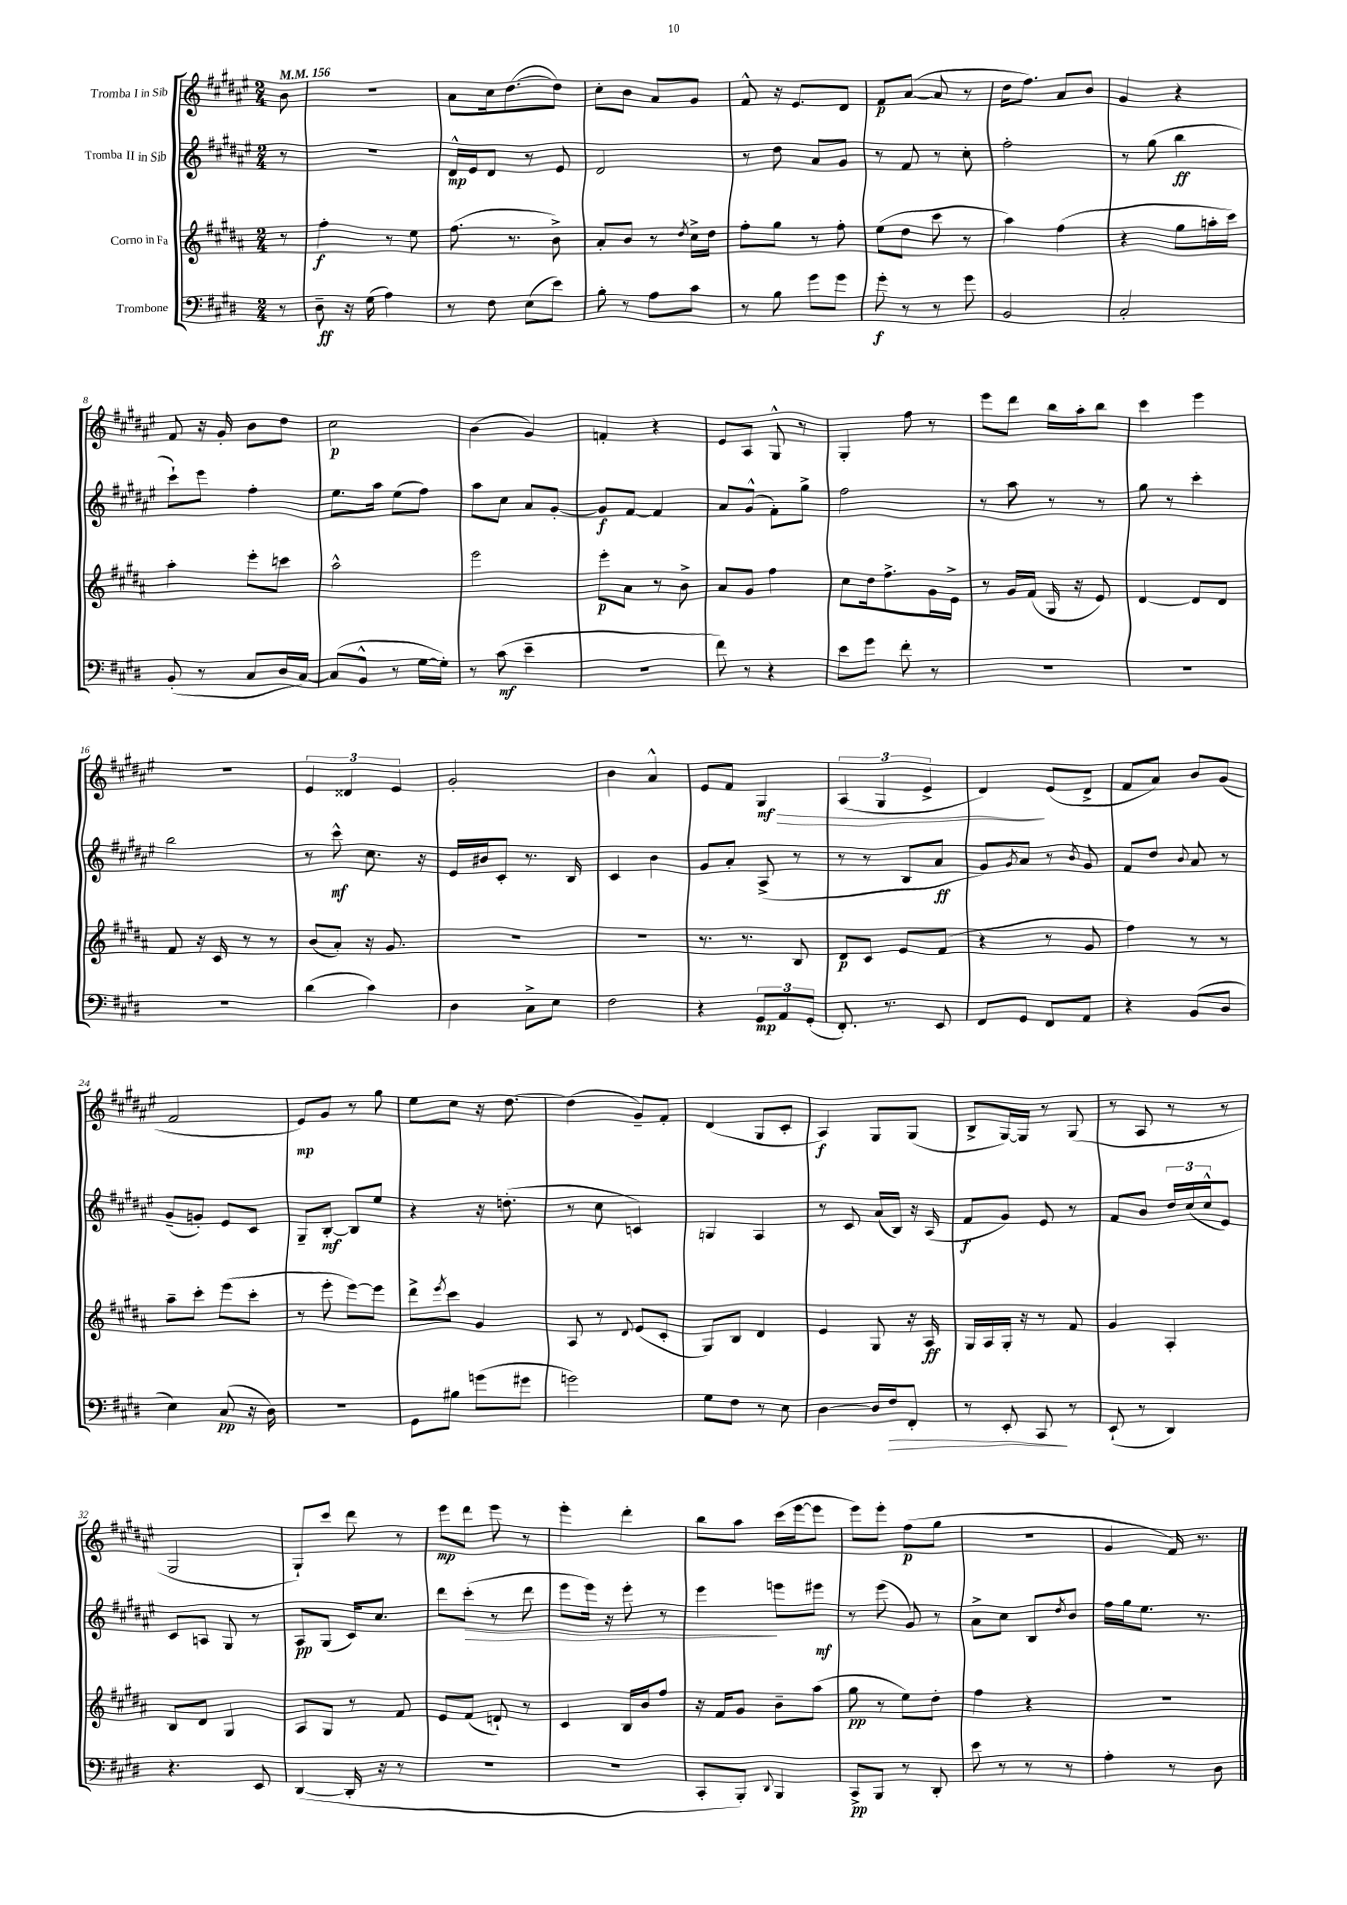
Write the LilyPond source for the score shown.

<<
\new StaffGroup <<
\new Staff = "s0" \with { instrumentName = "Tromba I in Sib" } {
    \clef treble \key fis \major \numericTimeSignature \time 2/4 \partial 8 \tempo 4 = 156
    b'8 |
    r2 |
    ais'8 cis''16 dis''8.~( dis''8) |
    cis''8-. b'8 ais'8 gis'8 |
    fis'8-^ r16 eis'8. dis'8 |
    fis'8\p ais'8~( ais'8 r8 |
    dis''16 fis''8.) ais'8 b'8 |
    gis'4 r4 |
    fis'8 r16 gis'16-. b'8 dis''8 |
    cis''2\p |
    b'4( gis'4) |
    f'4-. r4 |
    eis'8 ais8 gis8-^ r8 |
    gis4-. fis''8 r8 |
    eis'''8 dis'''8 b''16 ais''16-. b''8 |
    cis'''4 eis'''4 |
    R2 |
    \tuplet 3/2 { eis'4 disis'4 eis'4 } |
    gis'2-. |
    b'4 ais'4-^ |
    eis'8 fis'8 gis4\mf\> |
    \tuplet 3/2 { ais4( gis4 eis'4-> } |
    dis'4\!) eis'8( dis'8-> |
    fis'8 ais'8) b'8 gis'8( |
    fis'2 |
    eis'8\mp) gis'8 r8 gis''8 |
    eis''8 cis''8 r16 dis''8.~ |
    dis''4( gis'8--) fis'8-. |
    dis'4( gis8 cis'8-. |
    ais4\f) gis8 gis8( |
    b8-> gis16~) gis16 r8 gis8( |
    r8 ais8 r8 r8 |
    gis2 |
    gis8-!) cis'''8 dis'''8 r8 |
    eis'''8\mp dis'''8 eis'''8 r8 |
    eis'''4-. dis'''4-. |
    b''8 ais''8 cis'''16( eis'''16~ eis'''8 |
    eis'''8) eis'''8-. fis''8\p( gis''8 |
    R2 |
    gis'4 fis'16) r8. \bar "|." |
}
\new Staff = "s1" \with { instrumentName = "Tromba II in Sib" } {
    \clef treble \key fis \major \numericTimeSignature \time 2/4 \partial 8
    r8 |
    R2 |
    dis'16-^\mp eis'16 dis'8 r8 eis'8 |
    dis'2 |
    r8 dis''8 ais'8 gis'8 |
    r8 fis'8 r8 cis''8-. |
    fis''2-. |
    r8 gis''8( b''4\ff |
    cis'''8-!) eis'''8 fis''4-. |
    eis''8. ais''16 eis''8( fis''8) |
    ais''8 cis''8 ais'8 gis'8~-. |
    gis'8\f fis'8~ fis'4 |
    ais'8 gis'8-^( fis'8-.) gis''8-> |
    fis''2 |
    r8 ais''8 r8 r8 |
    gis''8 r8 cis'''4-. |
    b''2 |
    r8 cis'''8-^\mf cis''8. r16 |
    eis'16 bis'16 cis'8-. r8. b16 |
    cis'4 b'4 |
    gis'8 ais'8-. ais8->( r8 |
    r8 r8 b8 ais'8\ff |
    gis'8) \acciaccatura { gis'8 } ais'8 r8 \acciaccatura { b'8 } gis'8 |
    fis'8 dis''8 \appoggiatura { b'8 } ais'8 r8 |
    gis'8--( g'8-.) eis'8 cis'8 |
    gis8-- b8~-.\mf b8 eis''8 |
    r4 r16 d''8.-.( |
    r8 cis''8 c'4) |
    g4 ais4 |
    r8 cis'8 ais'16( b16) r16 ais16( |
    fis'8\f gis'8) eis'8 r8 |
    fis'8 b'8 \tuplet 3/2 { dis''16 cis''16( cis''16-^ } eis'8) |
    cis'8 a8 gis8 r8 |
    ais8\pp gis8( cis'16) cis''8. |
    dis'''8 cis'''8-.\>( r8 dis'''8 |
    eis'''8 eis'''16) r16 eis'''8-. r8 |
    eis'''4\! e'''8 eis'''8\mf |
    r8 eis'''8( gis'8) r8 |
    ais'8-> cis''8 b8 \acciaccatura { dis''8 } b'8 |
    fis''16 gis''16 eis''8. r8. \bar "|." |
}
\new Staff = "s2" \with { instrumentName = "Corno in Fa" } {
    \clef treble \key b \major \numericTimeSignature \time 2/4 \partial 8
    r8 |
    fis''4-.\f r8 e''8 |
    fis''8.( r8. b'8->) |
    ais'8-. b'8 r8 \acciaccatura { dis''8 } cis''16-> dis''16 |
    fis''8-. gis''8 r8 fis''8-. |
    e''8( dis''8 cis'''8 r8 |
    ais''4) fis''4( |
    r4 gis''8 a''16-. cis'''16) |
    ais''4-. e'''8-. c'''8 |
    ais''2-^ |
    e'''2 |
    e'''8-.\p ais'8 r8 b'8-> |
    ais'8 gis'8 fis''4 |
    cis''8 dis''16 fis''8.-> gis'16 e'16-> |
    r8 gis'16 fis'16( gis16 r16 e'8) |
    dis'4~ dis'8 dis'8 |
    fis'8 r16 cis'16 r8 r8 |
    b'8( ais'8-.) r16 gis'8. |
    R2 |
    R2 |
    r8. r8. b8 |
    dis'8\p cis'8 e'8 fis'8( |
    r4 r8 gis'8 |
    fis''4) r8 r8 |
    ais''8-- cis'''8-. e'''8( cis'''8-. |
    r8 e'''8-. e'''8~) e'''8 |
    dis'''8-> \acciaccatura { e'''8 } cis'''8 gis'4 |
    ais8 r8 \appoggiatura { dis'8 } e'8( cis'8-. |
    gis8) b8 dis'4 |
    e'4 gis8 r16 ais16\ff |
    gis16 ais16 gis16-. r16 r8 fis'8 |
    gis'4 ais4-. |
    b8 dis'8 gis4 |
    ais8 gis8 r8 fis'8 |
    e'8 fis'8( d'8-!) r8 |
    cis'4 b16 b'16 fis''8 |
    r16 fis'16 gis'8 b'8-- ais''8( |
    gis''8\pp r8 e''8) dis''8-. |
    fis''4 r4 |
    R2 \bar "|." |
}
\new Staff = "s3" \with { instrumentName = "Trombone" } {
    \clef bass \key e \major \numericTimeSignature \time 2/4 \partial 8
    r8 |
    dis8--\ff r16 gis16( a4) |
    r8 fis8 e8( e'8) |
    b8-. r8 a8 cis'8 |
    r8 b8 gis'8 gis'8 |
    gis'8-.\f r8 r8 gis'8 |
    b,2 |
    cis2-. |
    b,8-.( r8 cis8 dis16 cis16~) |
    cis8( b,8-^ r8 gis16~ gis16-.) |
    r8 cis'8\mf( e'4-- |
    R2 |
    fis'8) r8 r4 |
    e'8 gis'8 fis'8-. r8 |
    R2 |
    R2 |
    R2 |
    dis'4( cis'4) |
    dis4 cis8-> e8 |
    fis2 |
    r4 \tuplet 3/2 { gis,8\mp a,8 gis,8-.( } |
    fis,8.-.) r8. e,8 |
    fis,8 gis,8 fis,8 a,8 |
    r4 b,8( dis8 |
    e4) cis8\pp( r16 dis16) |
    R2 |
    gis,8 bis8 g'8( gis'8 |
    g'2) |
    gis8 fis8 r8 e8 |
    dis4~ dis16 fis16\> fis,8-. |
    r8 e,8-. cis,8\! r8 |
    e,8-!( r8 dis,4) |
    r4. e,8 |
    dis,4~( dis,16-. r16 r8 |
    R2 |
    R2 |
    cis,8-. b,,8-.) \appoggiatura { dis,8 } b,,4 |
    cis,8->\pp b,,8 r8 dis,8-. |
    e'8 r8 r8 r8 |
    a4-. r8 dis8 \bar "|." |
}
>>
>>
